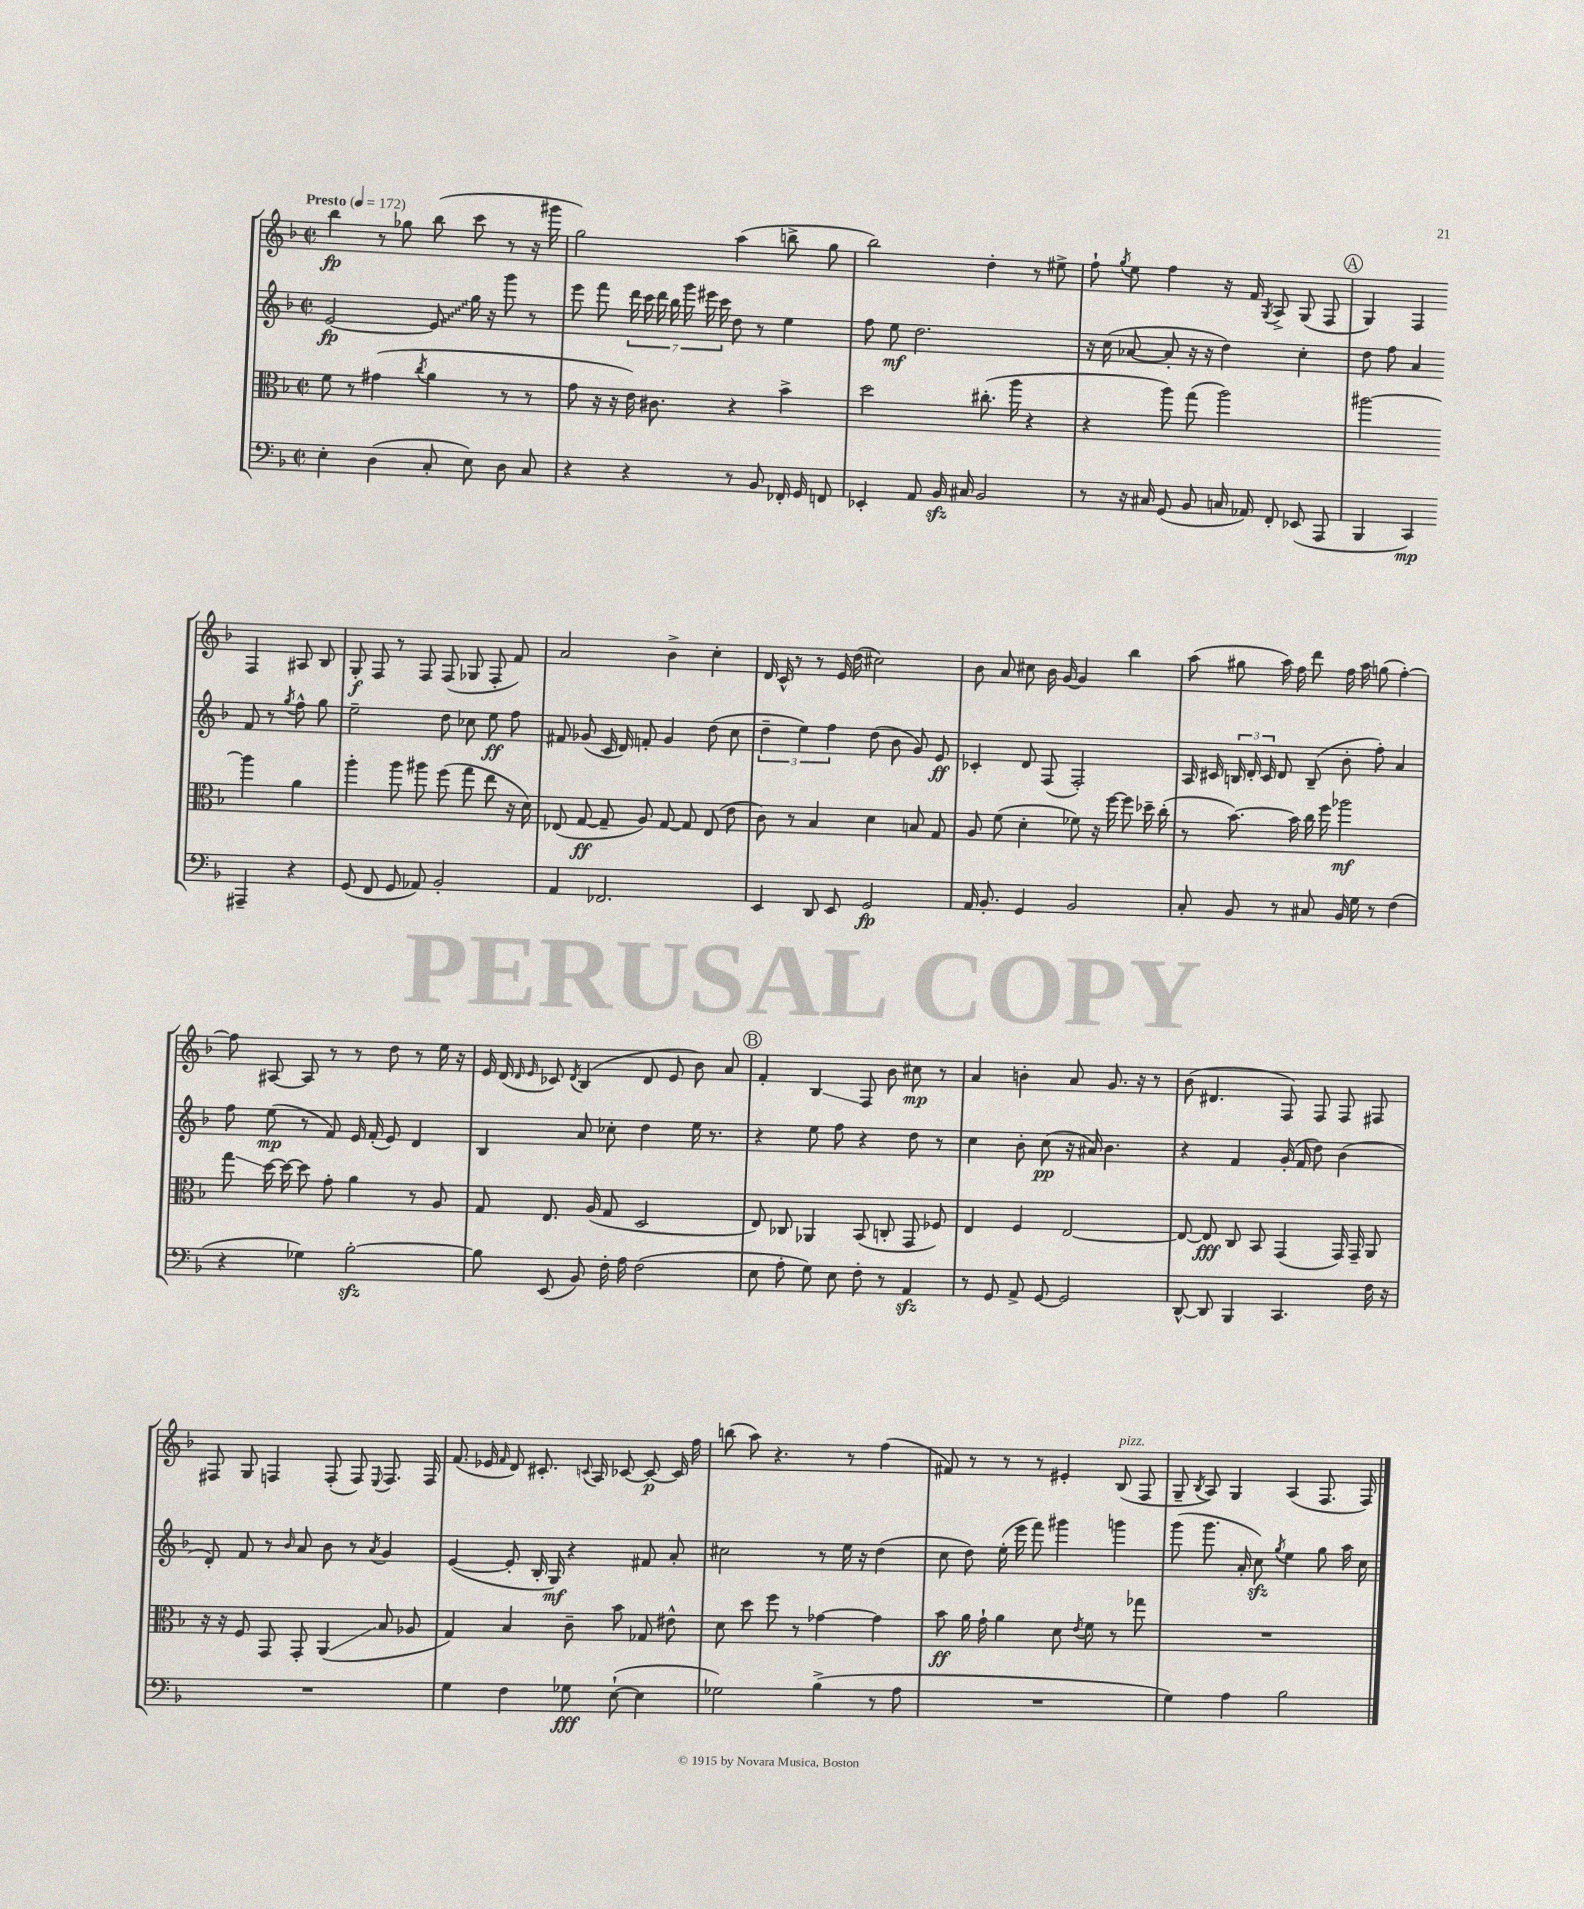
<<
\new StaffGroup <<
\new Staff = "s0" {
    \clef treble \key f \major \defaultTimeSignature \time 2/2 \tempo "Presto" 4 = 172
    \autoBeamOff bes''4\fp r8 ges''8 bes''8( c'''8 r8 r16 gis'''16 |
    g''2) a''4( b''8-> g''8 |
    bes''2) d''4-. r8 eis''8-> |
    f''8-! \acciaccatura { g''8 } e''8 f''4 r16 f'16 \acciaccatura { g8 } a8-> g8( f8 |
    \mark \markup { \circle "A" } g4) f4 f4 ais8 bes8 |
    g8-.\f f8 r8 f8 f8( ges8 f8-. f'8) |
    a'2 bes'4-> c''4-. |
    d'16 c'16-^ r8 r8 e'16 d''16( cis''2) |
    bes'8 a'8 cis''8 bes'16 g'16~ g'4 bes''4 |
    a''8( gis''8 a''16) f''16 d'''8 f''16 a''16 g''8( f''4~-.) |
    f''8 ais8~ ais8 r8 r8 d''8 r8 e''16 r16 |
    e'16 d'16( \grace { d'16 e'16 } ces'8) \acciaccatura { d'8 } bes4( d'8 e'8 bes'8) a'8 |
    \mark \markup { \circle "B" } f'4-. bes4\glissando f8 bes'8 cis''8\mp r8 |
    a'4 b'4-. a'8 g'8. r16 r8 |
    bes'8( dis'4. f8) f8 f8 fis8 |
    fis8 g8 f4 f8-.( f8) \appoggiatura { e8 } f8. f16 |
    f'8.( ees'16 \grace { f'16 } d'8) cis'8.-. \appoggiatura { c'8 } a16 ces'8~ ces'8~\p ces'16 f''16 |
    b''8( a''8) r4. r8 f''4( |
    fis'8) r8 r8 r8 eis'4-. bes8^\markup { \italic "pizz." }( f8 |
    g8-- \acciaccatura { bes8 } a8) g4 a4( f8. f16) \bar "|." |
}
\new Staff = "s1" {
    \clef treble \key f \major \defaultTimeSignature \time 2/2
    \autoBeamOff e'2~\fp \once \override Glissando.style = #'zigzag e'8\glissando g''16 r16 g'''8 r8 |
    e'''8 f'''8 \tuplet 7/4 { d'''16 c'''16 d'''16 bes''16 g'''16 eis'''16 c'''16 } d''8 r8 e''4 |
    f''8 e''8\mf d''2. |
    r16 c''16( aes'8~ aes'8-. r16 r16 d''4) c''4-. |
    \mark \markup { \circle "A" } d''8 f''8 a'4 f'8 r8 \acciaccatura { g''8 } f''8-^ g''8 |
    e''2-- d''8 ces''8 e''8\ff f''8 |
    fis'8 ges'8( c'16 d'16) f'8-. ges'4 d''8( c''8 |
    \tuplet 3/2 { d''4-- e''4) f''4 } d''8( bes'8 g'8) e'8\ff |
    ces'4-. d'8 f8( f2-.) |
    a16 cis'16 \tuplet 3/2 { b16 d'16-. cis'16 } d'8 b8--( bes'8-. f''8-.) a'4 |
    f''8 e''8\mp( r8 f'8) e'16 f'16-.( e'8) d'4 |
    bes4 a'8 ces''8-. d''4 e''16 r8. |
    \mark \markup { \circle "B" } r4 e''8 f''8 r4 d''8 r8 |
    c''4 bes'8-. c''8\pp( r16 ais'16) bes'4. |
    r4 f'4 g'16-.( f'16 d''8) bes'4( |
    d'8-.) f'8 r8 \grace { bes'16 } a'8 bes'8 r8 \acciaccatura { a'8 } g'4 |
    e'4~( e'8-. bes16-. g16\mf) r4 fis'8 a'8-. |
    cis''2 r8 e''16 r16 d''4( |
    c''8 d''8) e''16-.( e'''16 f'''8) gis'''4 g'''4 |
    g'''8( g'''8. a'16-. c''8\sfz) \acciaccatura { g''8 } e''4 g''8 a''16 c''16 \bar "|." |
}
\new Staff = "s2" {
    \clef alto \key f \major \defaultTimeSignature \time 2/2
    \autoBeamOff f'8 r8 gis'4( \acciaccatura { c''8 } a'4 r8 r8 |
    g'8 r16 r16 e'16) cis'8. r4 bes'4-> |
    d''2 cis''8.-.( a''16 r4 |
    r4 a''8) g''8( a''2) |
    \mark \markup { \circle "A" } ais''2~ ais''4 a'4 |
    a''4-. a''8 ais''8 f''8( g''8 e''8 r16 d'16) |
    ees8( g8~\ff g8-- a8) g8~ g8 ees8( e'8 |
    c'8) r8 bes4 d'4 b8 g8 |
    a8 f'8( d'4-. fes'8) r16 f''16~ f''8 des''16-- c''16-.( |
    r8 bes'8.~) bes'16 c''16 f''16 aes''2\mf |
    g''8\glissando d''16~ d''16~ d''8 g'8-. a'4 r8 a8 |
    g8 e8. a16( g8 d2 |
    \mark \markup { \circle "B" } e8) ces8 aes,4 bes,8( c8-. g,8 fes8) |
    e4 f4 e2~ |
    e8~ e8\fff c8 bes,8 g,4( g,16) g,16-- a,8 |
    r16 r16 f8 g,8 g,8-. a,4\glissando( bes8 aes8 |
    g4) bes4 c'8-- bes'8 ges8 eis'8-^ |
    d'8 d''8 f''8 r8 ges'4~ ges'4 |
    bes'8\ff a'16 g'16-! a'4 d'8 \acciaccatura { e'8 } f'8 r8 ges''8 |
    R1 \bar "|." |
}
\new Staff = "s3" {
    \clef bass \key f \major \defaultTimeSignature \time 2/2
    \autoBeamOff e4-. d4( c8-. e8) d8 c8 |
    r4 r4 r8 bes,8 fes,16-. g,16 f,8 |
    ees,4-. a,8 bes,16\sfz cis16 bes,2 |
    r8 r16 cis16 g,8( bes,8 c16 aes,16) f,8-. ees,8( a,,8 |
    \mark \markup { \circle "A" } bes,,4 c,4\mp) ais,,4-- r4 |
    g,8( f,8 g,8 aes,8) bes,2-. |
    a,4 fes,2. |
    e,4 d,8 e,8 g,2\fp |
    a,16 bes,8.-. g,4 bes,2 |
    c8-. bes,8 r8 cis8 bes,16 g16 r8 f4( |
    r4 ges4) bes2~-.\sfz |
    bes8 e,8( bes,8) f16-. a16 f2( |
    \mark \markup { \circle "B" } e8 a8-. g8) e8 f8-. r8 a,4\sfz |
    r8 g,8 a,8-> g,8~ g,2 |
    d,8~-^ d,8 bes,,4 c,4. f16 r16 |
    R1 |
    g4 f4 ges8\fff e8~-!( e4 |
    ges2) bes4->( r8 a8 |
    R1 |
    g4) a4 bes2 \bar "|." |
}
>>
>>
\layout { \context { \Score \remove "Bar_number_engraver" } }
